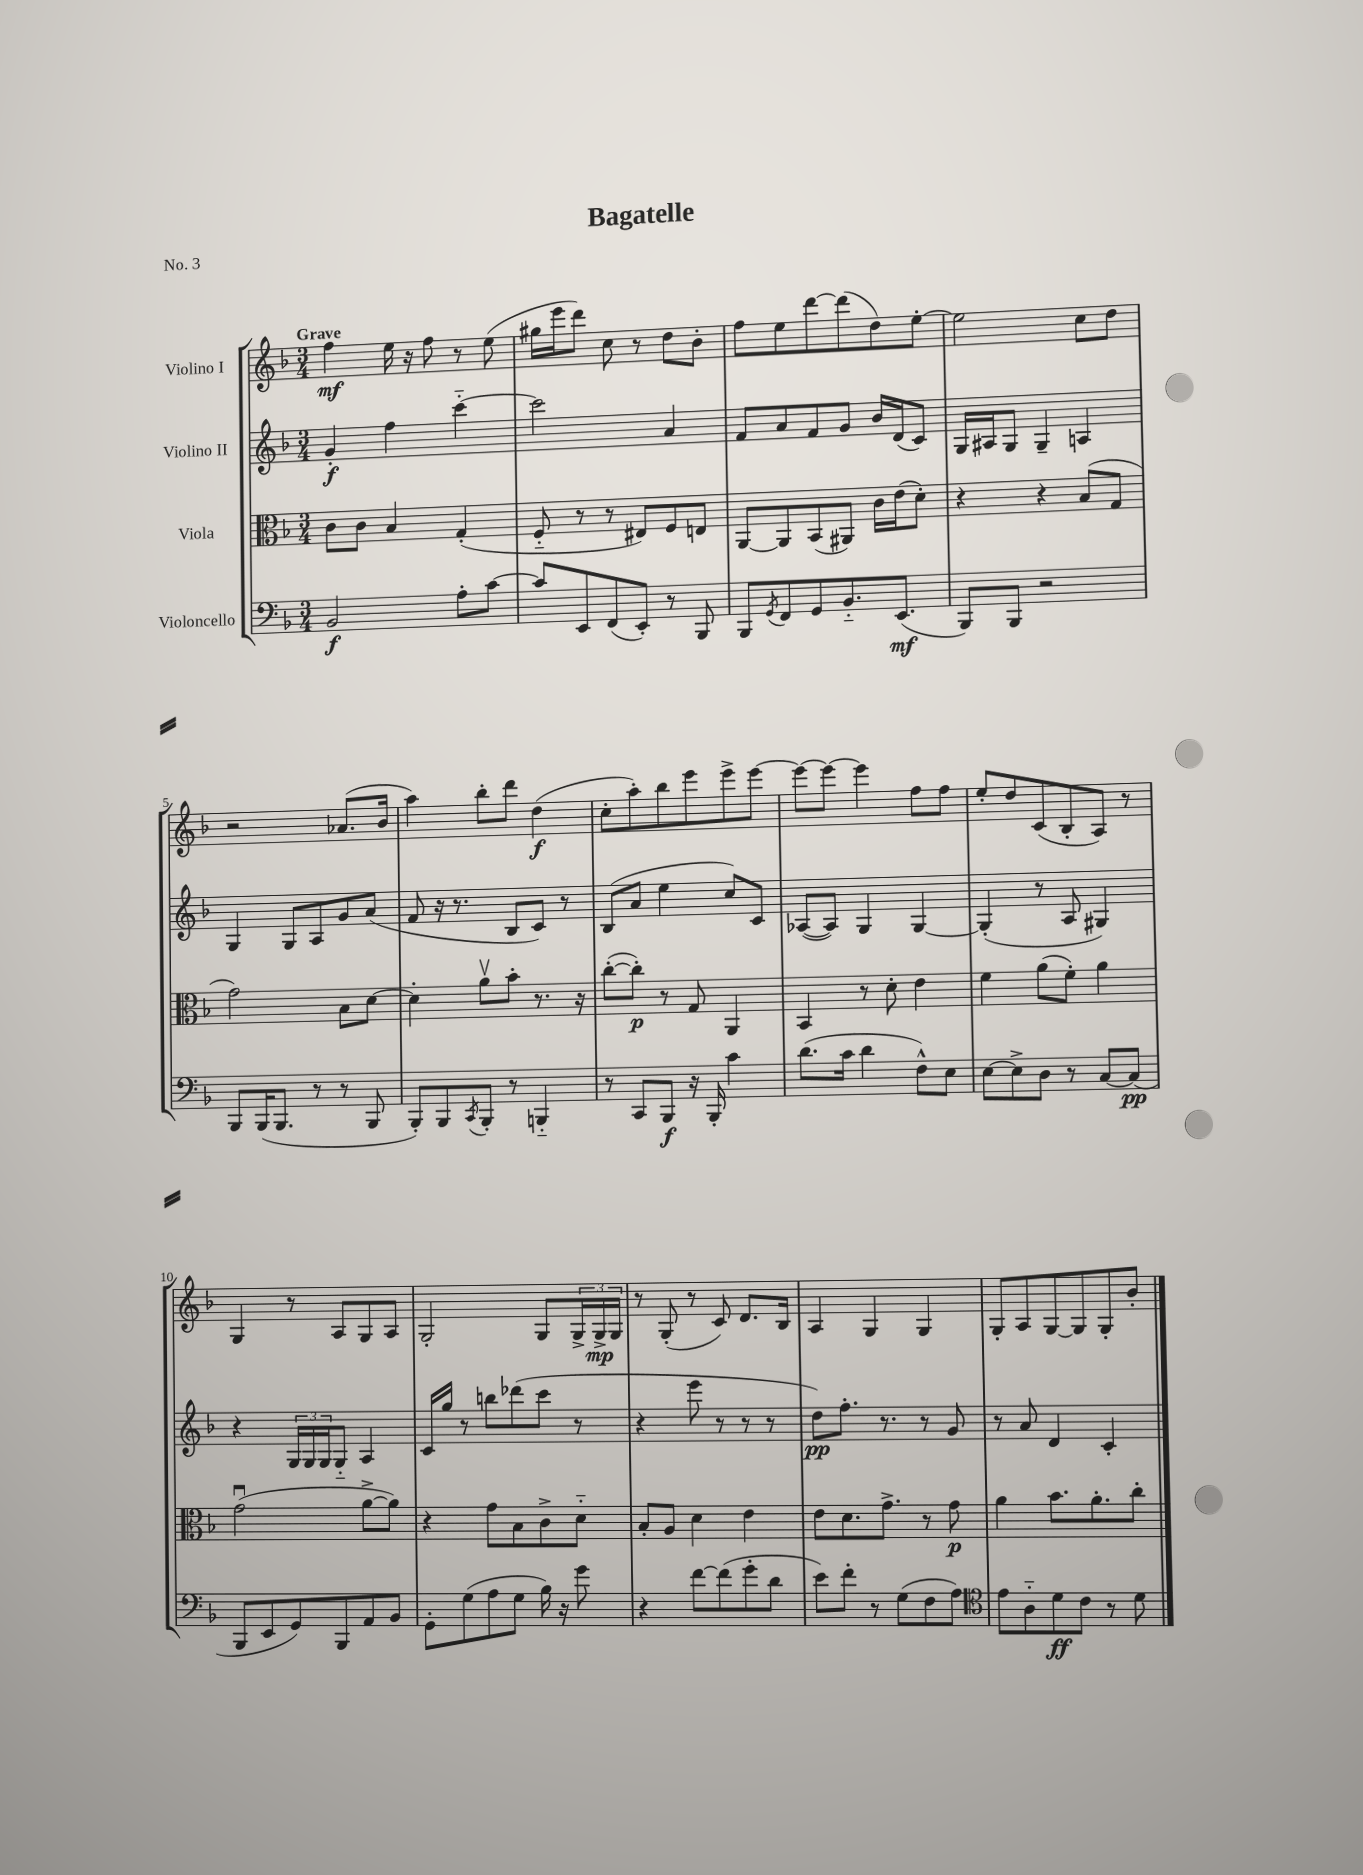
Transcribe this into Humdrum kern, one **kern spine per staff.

**kern	**dynam	**kern	**dynam	**kern	**dynam	**kern	**dynam
*part4	*part4	*part3	*part3	*part2	*part2	*part1	*part1
*staff4	*staff4	*staff3	*staff3	*staff2	*staff2	*staff1	*staff1
*I"Violoncello	*	*I"Viola	*	*I"Violino II	*	*I"Violino I	*
*clefF4	*	*clefC3	*	*clefG2	*	*clefG2	*
*k[b-]	*	*k[b-]	*	*k[b-]	*	*k[b-]	*
*M3/4	*	*M3/4	*	*M3/4	*	*M3/4	*
=1	=1	=1	=1	=1	=1	=1	=1
!	!	!	!	!	!	!LO:TX:a:B:t=Grave	!
2BB-/	f	8c\L	.	4g'/	f	4ff\	mf
.	.	8c\J	.	.	.	.	.
.	.	4B-/	.	4ff\	.	16ee\	.
.	.	.	.	.	.	16r	.
.	.	.	.	.	.	8ff\	.
8A'\L	.	(4G'/	.	[4ccc\	.	8r	.
[8c\J	.	.	.	.	.	(8ee\	.
=2	=2	=2	=2	=2	=2	=2	=2
8c/L]	.	8F/	.	2ccc\]	.	16gg#X\LL	.
.	.	.	.	.	.	16eee\J	.
8EE/	.	8r	.	.	.	8ddd\J)	.
(8FF/	.	8r	.	.	.	8cc\	.
8EE'/J)	.	8E#X/L)	.	.	.	8r	.
8r	.	8F/	.	4a/	.	8dd\L	.
8BBB-/	.	8En/J	.	.	.	8b-'\J	.
=3	=3	=3	=3	=3	=3	=3	=3
8BBB-/L	.	[8AA/L	.	8f/L	.	8ff\L	.
8qGG/	.	.	.	.	.	.	.
8FF/	.	8AA/]	.	8a/	.	8ee\	.
8GG/	.	(8BB-/	.	8f/	.	[8ddd\	.
8.BB-/	.	8AA#X/J)	.	8g/J	.	(8ddd\]	.
.	.	16c\LL	.	16b-/LL	.	8dd\)	.
(8.EE/J	mf	(16e\J	.	(16d/J	.	.	.
.	.	8d'\J)	.	8c/J)	.	[8ee'\J	.
=4	=4	=4	=4	=4	=4	=4	=4
8BBB-/L)	.	4r	.	16G/LL	.	2ee\]	.
.	.	.	.	16A#X/J	.	.	.
8BBB-/J	.	.	.	8G/J	.	.	.
2r	.	4r	.	4G~/	.	.	.
.	.	(8B-/L	.	4An/	.	8cc\L	.
.	.	8G/J	.	.	.	8dd\J	.
!!LO:LB:g=z
=5	=5	=5	=5	=5	=5	=5	=5
8BBB-/L	.	2g\)	.	4G/	.	2r	.
(16BBB-/K	.	.	.	.	.	.	.
8.BBB-/J	.	.	.	.	.	.	.
.	.	.	.	8G/L	.	.	.
8r	.	.	.	8A/	.	.	.
8r	.	8B-\L	.	8g/	.	(8.a-X/L	.
8BBB-/	.	[8d\J	.	(8a/J	.	.	.
.	.	.	.	.	.	16b-/Jk	.
=6	=6	=6	=6	=6	=6	=6	=6
8BBB-'/L)	.	4d'\]	.	8f/	.	4aa\)	.
8BBB-/	.	.	.	16r	.	.	.
.	.	.	.	8.r	.	.	.
8qCC/	.	.	.	.	.	.	.
8BBB-'/J	.	8av\L	.	.	.	8bb-'\L	.
8r	.	8b-'\J	.	8B-/L	.	8ddd\J	.
4BBBn/	.	8.r	.	8c/J)	.	(4dd\	f
.	.	.	.	8r	.	.	.
.	.	16r	.	.	.	.	.
=7	=7	=7	=7	=7	=7	=7	=7
8r	.	([8cc'\L	.	(8B-/L	.	8cc'\L	.
8CC/L	.	8cc'\J])	p	8a/J	.	8aa'\)	.
8BBB-/J	f	8r	.	4ee\	.	8bb-\	.
16r	.	8G/	.	.	.	8eee\	.
16BBB-'/	.	.	.	.	.	.	.
4c\	.	4AA/	.	8cc/L)	.	8eee^\	.
.	.	.	.	8c/J	.	[8eee\J	.
=8	=8	=8	=8	=8	=8	=8	=8
(8.d\L	.	4BB-/	.	([8A-X/L	.	8eee\L_	.
.	.	.	.	8A-/J])	.	8eee\J_	.
16c\Jk	.	.	.	.	.	.	.
4d\	.	8r	.	4G/	.	4eee\]	.
.	.	8d'\	.	.	.	.	.
8F^^\L)	.	4e\	.	[4G/	.	8ff\L	.
8E\J	.	.	.	.	.	8ff\J	.
=9	=9	=9	=9	=9	=9	=9	=9
[8E\L	.	4f\	.	(4G'/]	.	8ee'/L	.
8E^\]	.	.	.	.	.	8dd/	.
8D\J	.	(8a\L	.	8r	.	(8c/	.
8r	.	8f'\J)	.	8A/	.	8B-'/	.
[8C/L	.	4a\	.	4G#X/)	.	8A/J)	.
(8C/J]	pp	.	.	.	.	8r	.
!!LO:LB:g=z
=10	=10	=10	=10	=10	=10	=10	=10
8BBB-/L	.	(2gu\	.	4r	.	4G/	.
8EE/	.	.	.	.	.	.	.
8GG/)	.	.	.	24G/LL	.	8r	.
.	.	.	.	24G/	.	.	.
.	.	.	.	24G/J	.	.	.
8BBB-/	.	.	.	8G/J	.	8A/L	.
8AA/	.	[8a^\L	.	4A/	.	8G/	.
8BB-/J	.	8a\J])	.	.	.	8A/J	.
=11	=11	=11	=11	=11	=11	=11	=11
8GG'\L	.	4r	.	16c/LL	.	2G'/	.
.	.	.	.	16gg/JJ	.	.	.
(8G\	.	.	.	8r	.	.	.
8A\	.	8g\L	.	8bbn\L	.	.	.
8G\J	.	8B-\	.	(8ddd-X\	.	.	.
16B-\)	.	8c^\	.	8ccc\J	.	8G/L	.
16r	.	.	.	.	.	.	.
8g\	.	8d\J	.	8r	.	24G^/L	.
.	.	.	.	.	.	24G^/	mp
.	.	.	.	.	.	24G/JJ	.
=12	=12	=12	=12	=12	=12	=12	=12
4r	.	8B-'/L	.	4r	.	8r	.
.	.	8A/J	.	.	.	(8G'/	.
[8f\L	.	4d\	.	8eee\	.	8r	.
(8f\]	.	.	.	8r	.	8c/)	.
8g'\	.	4e\	.	8r	.	8.d/L	.
8d\J	.	.	.	8r	.	.	.
.	.	.	.	.	.	16B-/Jk	.
=13	=13	=13	=13	=13	=13	=13	=13
8e\L)	.	8e\L	.	8dd\L)	pp	4A/	.
8f'\J	.	8.d\	.	8.ff'\J	.	.	.
8r	.	.	.	.	.	4G/	.
.	.	8.g^\J	.	8.r	.	.	.
(8G\L	.	.	.	.	.	.	.
8F\	.	8r	.	8r	.	4G/	.
8A\J)	.	8g\	p	8g/	.	.	.
=14	=14	=14	=14	=14	=14	=14	=14
*clefC4	*	*	*	*	*	*	*
8e\L	.	4a\	.	8r	.	8G'/L	.
8A\	.	.	.	8a/	.	8A/	.
8d\	ff	8.b-\L	.	4d/	.	[8G/	.
8c\J	.	.	.	.	.	8G/]	.
.	.	8.a'\	.	.	.	.	.
8r	.	.	.	4c'/	.	8G'/	.
8d\	.	8cc'\J	.	.	.	8b-'/J	.
==	==	==	==	==	==	==	==
*-	*-	*-	*-	*-	*-	*-	*-
